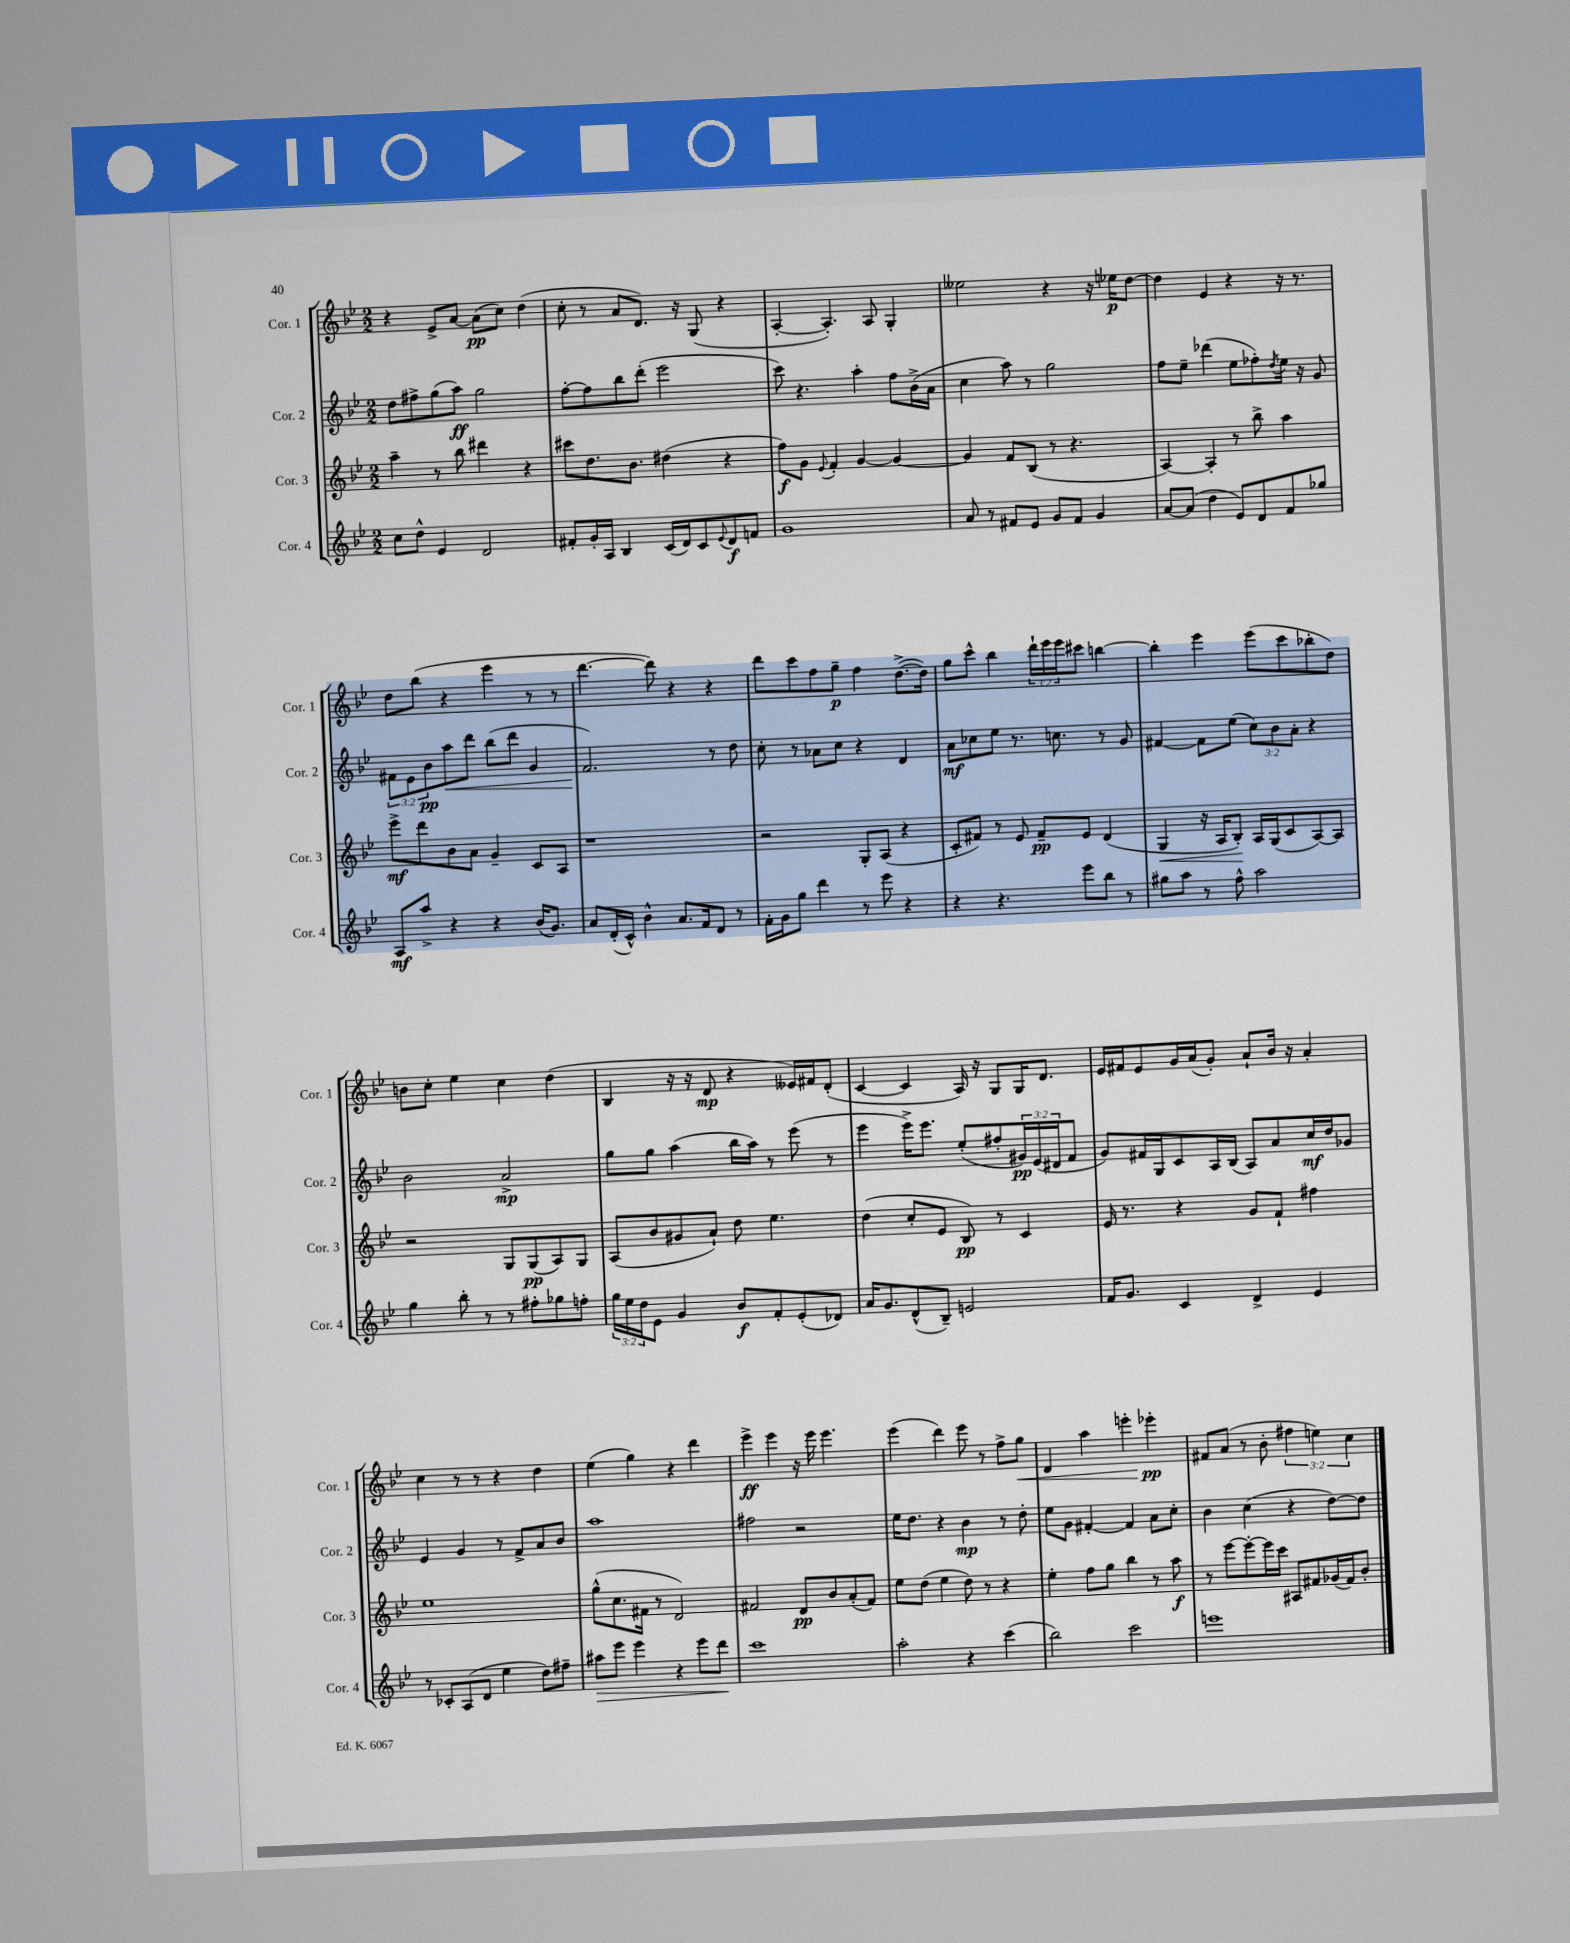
<<
\new StaffGroup <<
\new Staff = "s0" \with { instrumentName = "Cor. 1" shortInstrumentName = "Cor. 1" } {
    \clef treble \key bes \major \numericTimeSignature \time 2/2 \override Staff.TupletNumber.text = #tuplet-number::calc-fraction-text
    r4 ees'8-> a'8~ a'8\pp( c''8) d''4( |
    c''8-. r8 a'8 d'8.) r16 g8( r4 |
    a4~-. a4.-.) a8 g4-. |
    eeses''2 r4 r16 ees''16\p d''8~ |
    d''4 ees'4 r4 r16 r8. |
    d''8 bes''8( r4 ees'''4 r8 r8 |
    d'''4.~ d'''8) r4 r4 |
    d'''8 c'''8 f''8 g''8--\p f''4 d''8.~->( d''16) |
    g''8 c'''8-^ bes''4 \tuplet 3/2 { d'''16-! ees'''16 ees'''16 } cis'''8 b''4~ |
    b''4-. ees'''4 ees'''8( c'''8 bes''8-. d''8) |
    b'8 c''8-. ees''4 c''4 d''4( |
    bes4 r16 r16 d'8\mp r4 eeses'16) fis'16 d'8-.( |
    c'4~ c'4 a16) r16 g8 g16 d'8. |
    ees'16 fis'16 ees'8 g'16 a'16( g'8-.) a'8-! bes'16 r16 a'4-. |
    c''4 r8 r8 r4 d''4 |
    ees''4( g''4) r4 d'''4 |
    ees'''4->\ff ees'''4 r16 ees'''16 ees'''4. |
    ees'''4( d'''4) ees'''8 r8 f''8-> g''8\< |
    d'4 a''4 e'''4-. ees'''4-.\pp\! |
    fis'8 a'8( r8 bes'8-. \tuplet 3/2 { fis''4 e''4) c''4 } \bar "|." |
}
\new Staff = "s1" \with { instrumentName = "Cor. 2" shortInstrumentName = "Cor. 2" } {
    \clef treble \key bes \major \numericTimeSignature \time 2/2 \override Staff.TupletNumber.text = #tuplet-number::calc-fraction-text
    d''8 fis''8-> g''8( a''8\ff) g''2 |
    f''8~-. f''8 bes''8 d'''8-.( ees'''2 |
    c'''8) r4. a''4-. f''8 bes'16->( a'16 |
    c''4 a''8) r8 g''2 |
    f''8 ees''8-- des'''4( ees''8 fes''8-.) \acciaccatura { d''8 } ees''16 r16 g'8 |
    \tuplet 3/2 { fis'8 ees'8 bes'8\pp } a''8\< d'''8 bes''8( d'''8 g'4 |
    f'2.\!) r8 d''8 |
    c''8-. r8 aes'8 c''8 r4 d'4 |
    a'8\mf ces''8 ees''8 r8. c''8. r8 g'8 |
    fis'4~ fis'8 ees''8( \tuplet 3/2 { c''8) bes'8 a'8-. } r4 |
    bes'2 a'2->\mp |
    g''8 g''8 a''4( bes''16 a''16) r8 ees'''8( r8 |
    ees'''4 ees'''16->) ees'''8. ees''8-.( fis''8-. \tuplet 3/2 { gis'16\pp) ees'16( dis'16 } f'8 |
    g'8) fis'16 g16 c'8 a16 bes16( a8) a'8 c''16\mf d''16 ges'8 |
    ees'4 g'4 r8 f'8-> a'8 bes'8 |
    a''1 |
    fis''2 r2 |
    ees''16 d''8. r4 bes'4\mp r8 d''8-. |
    ees''8 g'8 fis'4~-. fis'4 a'8 c''8-. |
    bes'4 c''4( r4 d''8~) d''8 \bar "|." |
}
\new Staff = "s2" \with { instrumentName = "Cor. 3" shortInstrumentName = "Cor. 3" } {
    \clef treble \key bes \major \numericTimeSignature \time 2/2
    a''4-- r8 bes''8 dis'''4 r4 |
    cis'''8 d''8. bes'8. dis''4( r4 |
    f''8\f) g'8 \appoggiatura { ees'8 } f'4-. g'4~ g'4~ |
    g'4 f'8 bes8( r8 r4. |
    a4~) a4-. r8 bes''8-> a''4 |
    ees'''8->\mf d'''8 bes'8 a'8 g'4-- c'8 a8 |
    r1 |
    r2 g8-. a8( r4 |
    c'8-. fis'8) r8 ees'8 fis'8--\pp ees'8 d'4( |
    g4\< r16 a16 bes8-.\!) a16 g16( c'8 a8~) a8 |
    r2 g8 g8\pp( a8) g8 |
    a8( bes'8 gis'8 a'8-!) d''8 ees''4. |
    d''4( c''8-. ees'8 bes8\pp) r8 c'4 |
    ees'16 r8. r4 g'8 f'8-! fis''4 |
    ees''1 |
    g''8-^( c''8. fis'16 r8 d'2) |
    fis'2 d'8\pp bes'8 a'8-.( fis'8) |
    ees''8 d''8( ees''4 d''8) r8 r4 |
    ees''4-. f''8 g''8 bes''4 r8 a''8\f |
    r8 ees'''8~ ees'''8~-. ees'''16 c'''16 ais8 fis'8 ges'16( fis'16) bes'8-. \bar "|." |
}
\new Staff = "s3" \with { instrumentName = "Cor. 4" shortInstrumentName = "Cor. 4" } {
    \clef treble \key bes \major \numericTimeSignature \time 2/2 \override Staff.TupletNumber.text = #tuplet-number::calc-fraction-text
    c''8 d''8-^ ees'4 d'2 |
    fis'8-. g'16-. a16 bes4 c'16( d'16) c'8 \appoggiatura { ees'8 } d'8\f f'8 |
    g'1 |
    a'8 r8 fis'8 ees'8 g'8 fis'8 g'4 |
    a'8~ a'8( d''4 ees'8) d'8 f'8 ges''8 |
    a8\mf a''8-> r4 r4 bes'16( g'8.) |
    a'8 d'16-.( c'16-^) bes'4-^ a'8. f'16 d'8 r8 |
    f'16-. g'16 g''8 d'''4 r8 ees'''8 r4 |
    r4 r4. ees'''8 bes''8 r8 |
    gis''8 a''8 r8 f''8-^ a''2 |
    g''4 bes''8-. r8 r8 fis''8-. ges''8 f''8-. |
    \tuplet 3/2 { g''16 ees''16 d''16 } ees'8 g'4 bes'8\f f'8-. ees'8-.( des'8) |
    a'16 g'8. d'8-^( bes8--) e'2 |
    f'16 g'8. c'4 d'4-> ees'4 |
    r8 ces'8-. a8( d'8 ees''4 d''8) fis''8-- |
    ais''8\> ees'''8 ees'''4 r4 ees'''8 d'''8\! |
    c'''1 |
    a''2-. r4 c'''4( |
    bes''2) c'''2 |
    e'''1 \bar "|." |
}
>>
>>
\layout { \context { \Score \remove "Bar_number_engraver" } }
